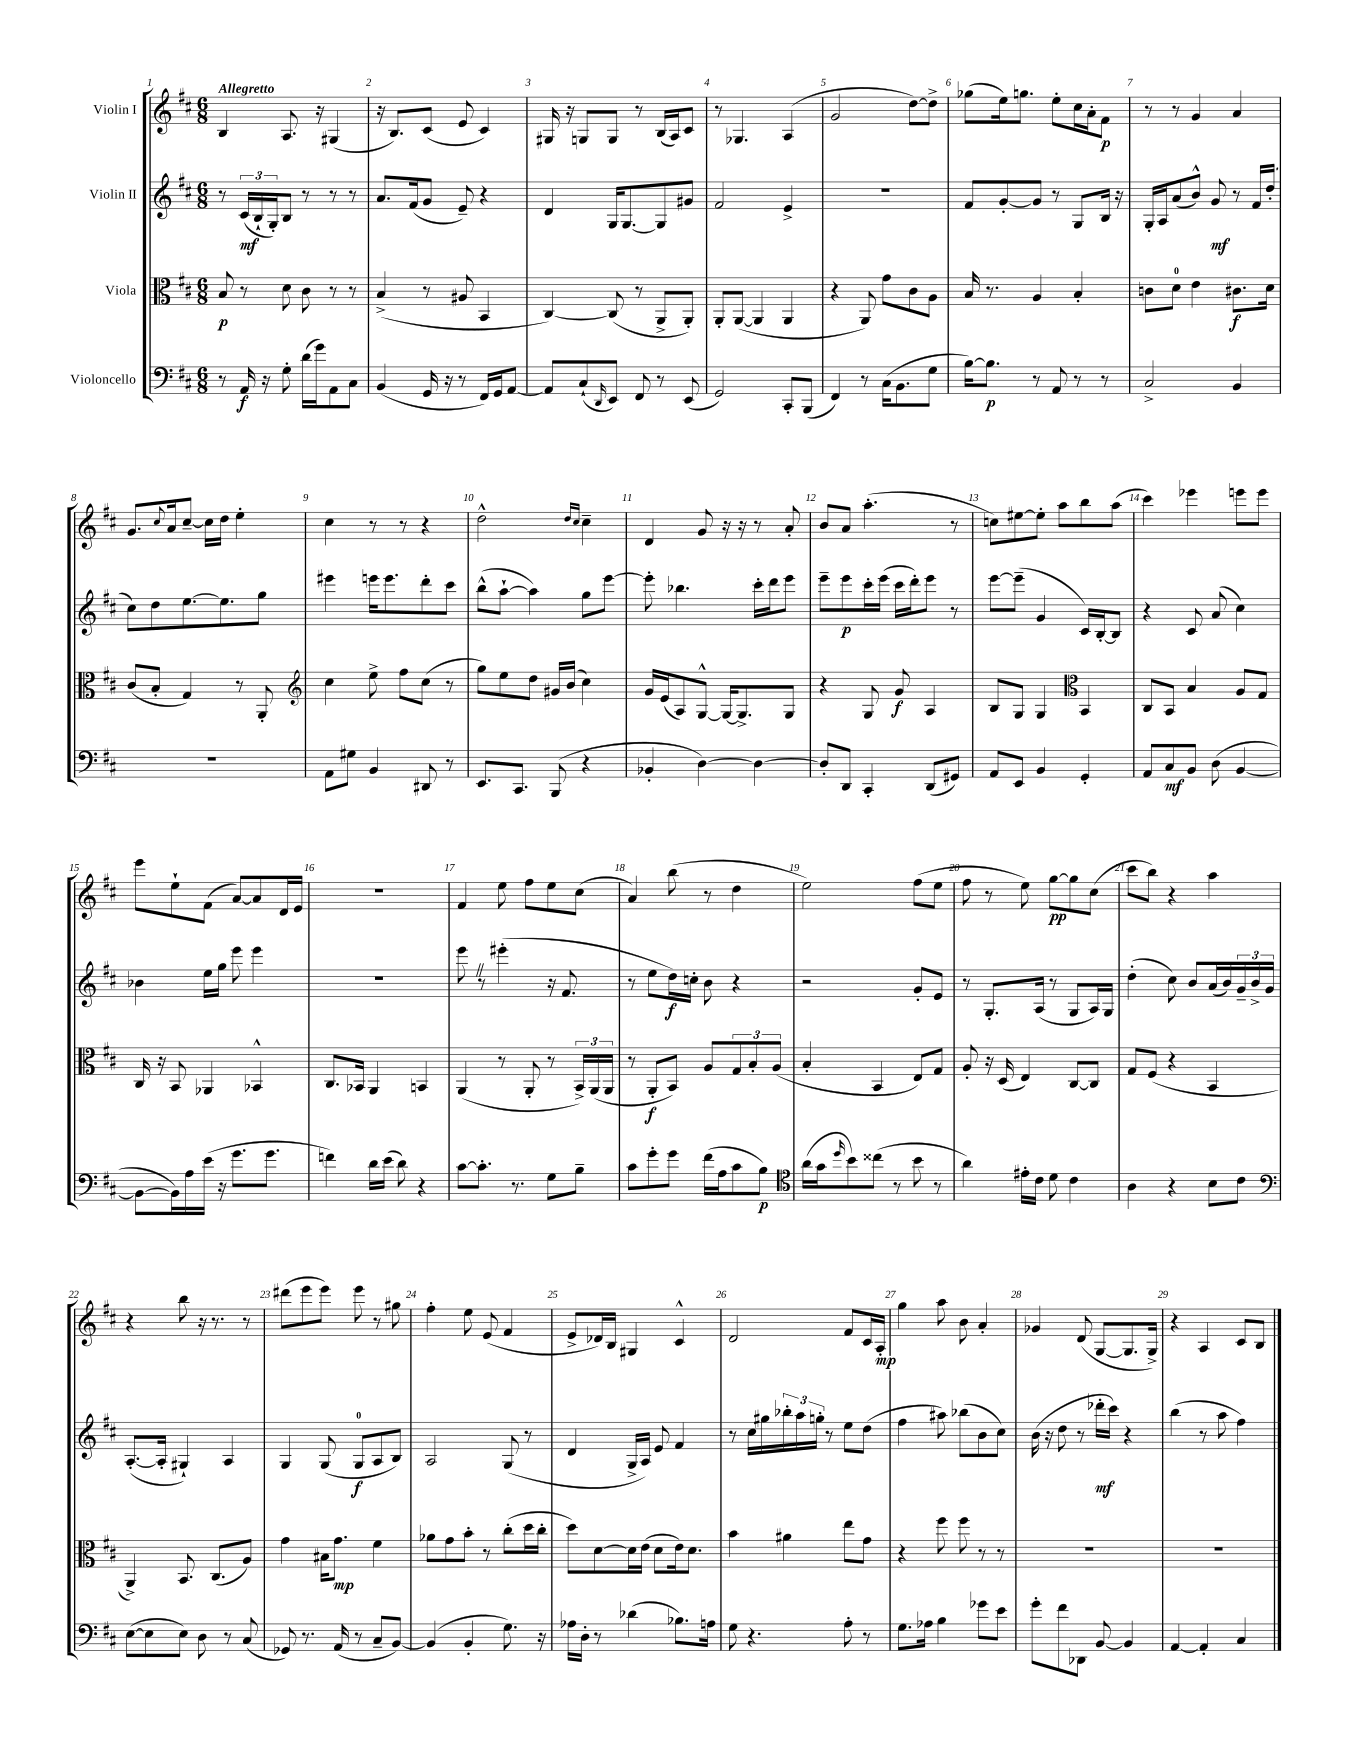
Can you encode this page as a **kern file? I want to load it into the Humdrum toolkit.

**kern	**kern	**kern	**kern
*staff4	*staff3	*staff2	*staff1
*clefF4	*clefC3	*clefG2	*clefG2
*k[f#c#]	*k[f#c#]	*k[f#c#]	*k[f#c#]
*M6/8	*M6/8	*M6/8	*M6/8
8r	8B	8r	4B
16AA	8r	(24c#	.
.	.	24B`	.
16r	.	.	.
.	.	24G')	.
8G'	8d	8B	8.A
(16d	8c#	8r	.
16g)	.	.	16r
8AA	8r	8r	(4G#
8C#	8r	8r	.
=	=	=	=
(4BB	(4B^	8.a	16r
.	.	.	8.B)
.	.	(16f#	.
16GG	8r	8g	(8c#
16r	.	.	.
8r	8A#	8e~)	8e
16FF#)	4BB	4r	4c#)
16GG	.	.	.
[8AA	.	.	.
=	=	=	=
8AA]	[4C#)	4d	16G#
.	.	.	16r
(8C#`	.	.	8G
16qqDD	.	.	.
8EE)	(8C#]	16G	8G
.	.	[8.G	.
8FF#	8r	.	8r
8r	8AA^	8G]	(16B
.	.	.	16A)
(8EE	8AA')	8g#	8c#
=	=	=	=
2GG)	8AA'	2f#	8r
.	([8AA	.	4.G-
.	4AA]	.	.
8CC#'	4AA	4e^	(4A
(8BBB	.	.	.
=	=	=	=
4FF#)	4r	2.r	2g
8r	8AA)	.	.
(16C#	8g	.	.
8.BB	.	.	.
.	8c#	.	[8dd)
8G	8A	.	8dd^]
=	=	=	=
[16B)	16B	8f#	(8gg-
8.B]	8.r	.	.
.	.	[8g'	16ee)
.	.	.	8.gg
8r	4A	8g]	.
8AA	.	8r	8ee'
8r	4B'	8G	16cc#
.	.	.	16a'
8r	.	16B	8f#
.	.	16r	.
=	=	=	=
2C#^	8c	16G'	8r
.	.	16A	.
.	8d	(8a	8r
.	4e	8b^^)	4g
.	.	8g	.
4BB	8.c#	8r	4a
.	.	16f#	.
.	16d	(16dd'	.
=	=	=	=
2.r	(8c#	8cc#)	8.g
.	8B'	8dd	.
.	.	.	8qqcc#
.	.	.	16a
.	4G)	[8.ee	[8cc#~
.	.	.	16cc#]
.	.	8.ee]	16dd
.	8r	.	4ee'
.	8AA'	8gg	.
=	=	=	=
*	*clefG2	*	*
8AA	4cc#	4eee#	4cc#
8G#	.	.	.
4BB	8ee^	16eee	8r
.	.	8.eee	.
.	8ff#	.	8r
8DD#	(8cc#	8ddd'	4r
8r	8r	8ccc#	.
=	=	=	=
8.EE	8gg)	(8bb^^	2dd^^
.	8ee	[8aa`	.
8.CC#	.	.	.
.	8dd	4aa])	.
(8BBB	16g#	.	.
.	(16b	.	.
.	.	.	16qqdd
.	.	.	16qqcc#
4r	4cc#)	8gg	4cc#~
.	.	[8eee	.
=	=	=	=
4BB-'	16g	8eee']	4d
.	(16e	.	.
.	8A)	4.bb-	.
[4D)	[8G^^	.	8g
.	16G_	.	16r
.	8.G^]	.	16r
4D_	.	16ccc#'	8r
.	.	16ddd	.
.	8G	8eee	8a'
=	=	=	=
8D']	4r	8eee~	8b
8DD	.	8eee	8a
4CC#'	8G	16ccc#'	(4.aa'
.	.	(16eee	.
.	8g	16ccc#	.
.	.	16ddd')	.
(8DD	4A	8eee	.
8GG#)	.	8r	8r
=	=	=	=
8AA	8B	[8eee	8cc)
8EE	8G	(8eee~]	[8ee#
4BB	4G	4g	8ee#']
.	.	.	8aa
*	*clefC3	*	*
4GG'	4BB	16c#)	8bb
.	.	[16B'	.
.	.	8B]	(8aa
=	=	=	=
8AA	8C#	4r	4ccc#)
8C#	8BB	.	.
8BB	4B	8c#	4eee-
(8D	.	(8a	.
[4BB	8A	4cc#)	8eee
.	8G	.	8eee
=	=	=	=
8BB_	16C#	4b-	8eee
.	16r	.	.
16BB])	8BB	.	8ee`
16A	.	.	.
(16e	4AA-	16ee	(8f#
16r	.	16gg	.
8.g	.	8eee	[8a)
.	4BB-^^	4eee	8a]
8.g	.	.	.
.	.	.	16d
.	.	.	16e
=	=	=	=
4f)	8.C#	2.r	2.r
.	16BB-	.	.
16d	4AA	.	.
(16e	.	.	.
8d)	.	.	.
4r	4BB	.	.
=	=	=	=
[8c#	(4AA	8eee	4f#
8.c#']	.	8r	.
.	8r	(4eee#'	8ee
8.r	.	.	.
.	8AA'	.	8ff#
8G	8r	16r	8ee
.	.	8.f#	.
8B~	24BB^)	.	(8cc#
.	(24AA	.	.
.	24AA	.	.
=	=	=	=
8c#	8r	8r	4a)
8g'	8AA'	8ee	.
8g	8BB)	16dd)	(8bb
.	.	16cc'	.
(16f#	8A	8b	8r
16A	.	.	.
8c#	12G	4r	4dd
.	12B'	.	.
8B)	.	.	.
.	(12A	.	.
=	=	=	=
*clefC4	*	*	*
(16a	4B'	2r	2ee)
16g	.	.	.
16qqdd	.	.	.
8b)	.	.	.
(8cc##	4BB	.	.
8r	.	.	.
8b	8E)	8g'	(8ff#
8r	8G	8e	8ee
=	=	=	=
4a)	8A'	8r	8ff#
.	16r	8.G'	8r
.	(16D	.	.
16e#'	4E)	.	8ee)
16c#	.	(16A	.
8d	.	8r	[8gg
4c#	[8C#	8G	8gg]
.	8C#]	16A)	(8cc#
.	.	16G	.
=	=	=	=
4A	8G	(4dd'	8ccc#
.	(8F#	.	8bb)
4r	4r	8cc#)	4r
.	.	8b	.
8B	4BB	(16a	4aa
.	.	16b)	.
8c#	.	24g~	.
.	.	24b^	.
.	.	24g	.
=	=	=	=
*clefF4	*	*	*
([8E	4AA^)	([8.A'	4r
8E]	.	.	.
.	.	16A']	.
8E)	8.BB	4G#`)	8bb
8D	.	.	16r
.	(8.C#	.	8.r
8r	.	4A	.
(8C#	8A)	.	8r
=	=	=	=
8GG-)	4g	4G	(8ddd#
8.r	.	.	8eee
.	16B#	(8G	8eee)
(16AA	8.g	.	.
8r	.	8G	8eee
8C#~	4f#	8A	8r
[8BB)	.	8B)	8gg#
=	=	=	=
(4BB]	8a-	2A	4ff#'
.	8g	.	.
4BB'	8b'	.	8ee
.	8r	.	(8e
8.G)	(8cc#'	(8G	4f#
.	16dd	8r	.
16r	16cc#'	.	.
=	=	=	=
16A-	8dd)	4d	8e^
16D'	.	.	.
8r	[8d	.	16d-)
.	.	.	16B
(4d-	16d]	16G^	4G#
.	(16e	16A)	.
.	8d	8e	.
8.B-)	16e)	4f#	4c#^^
.	8.d	.	.
16A	.	.	.
=	=	=	=
8G	4b	8r	2d
4.r	.	16cc#	.
.	.	16gg#	.
.	4a#	24bb-'	.
.	.	24aa	.
.	.	24gg'	.
.	.	8r	.
8A'	8ee	8ee	8f#
8r	8g	(8dd	16c#
.	.	.	16A'
=	=	=	=
8.G	4r	4ff#	4gg
16A-	.	.	.
4B	8ff#	8aa#)	8aa
.	8ff#	(8bb-	8b
8g-	8r	8b	4a'
8e	8r	8cc#)	.
=	=	=	=
8g'	2.r	(16b	4g-
.	.	16r	.
8f#	.	8dd	.
8DD-	.	8r	(8d
[8BB	.	16ddd-'	[8G
.	.	16ccc#)	.
4BB]	.	4r	8.G]
.	.	.	16G^)
=	=	=	=
[4AA	2.r	(4bb	4r
4AA']	.	8r	4A
.	.	8aa	.
4C#	.	4ff#)	8c#
.	.	.	8B
==	==	==	==
*-	*-	*-	*-
